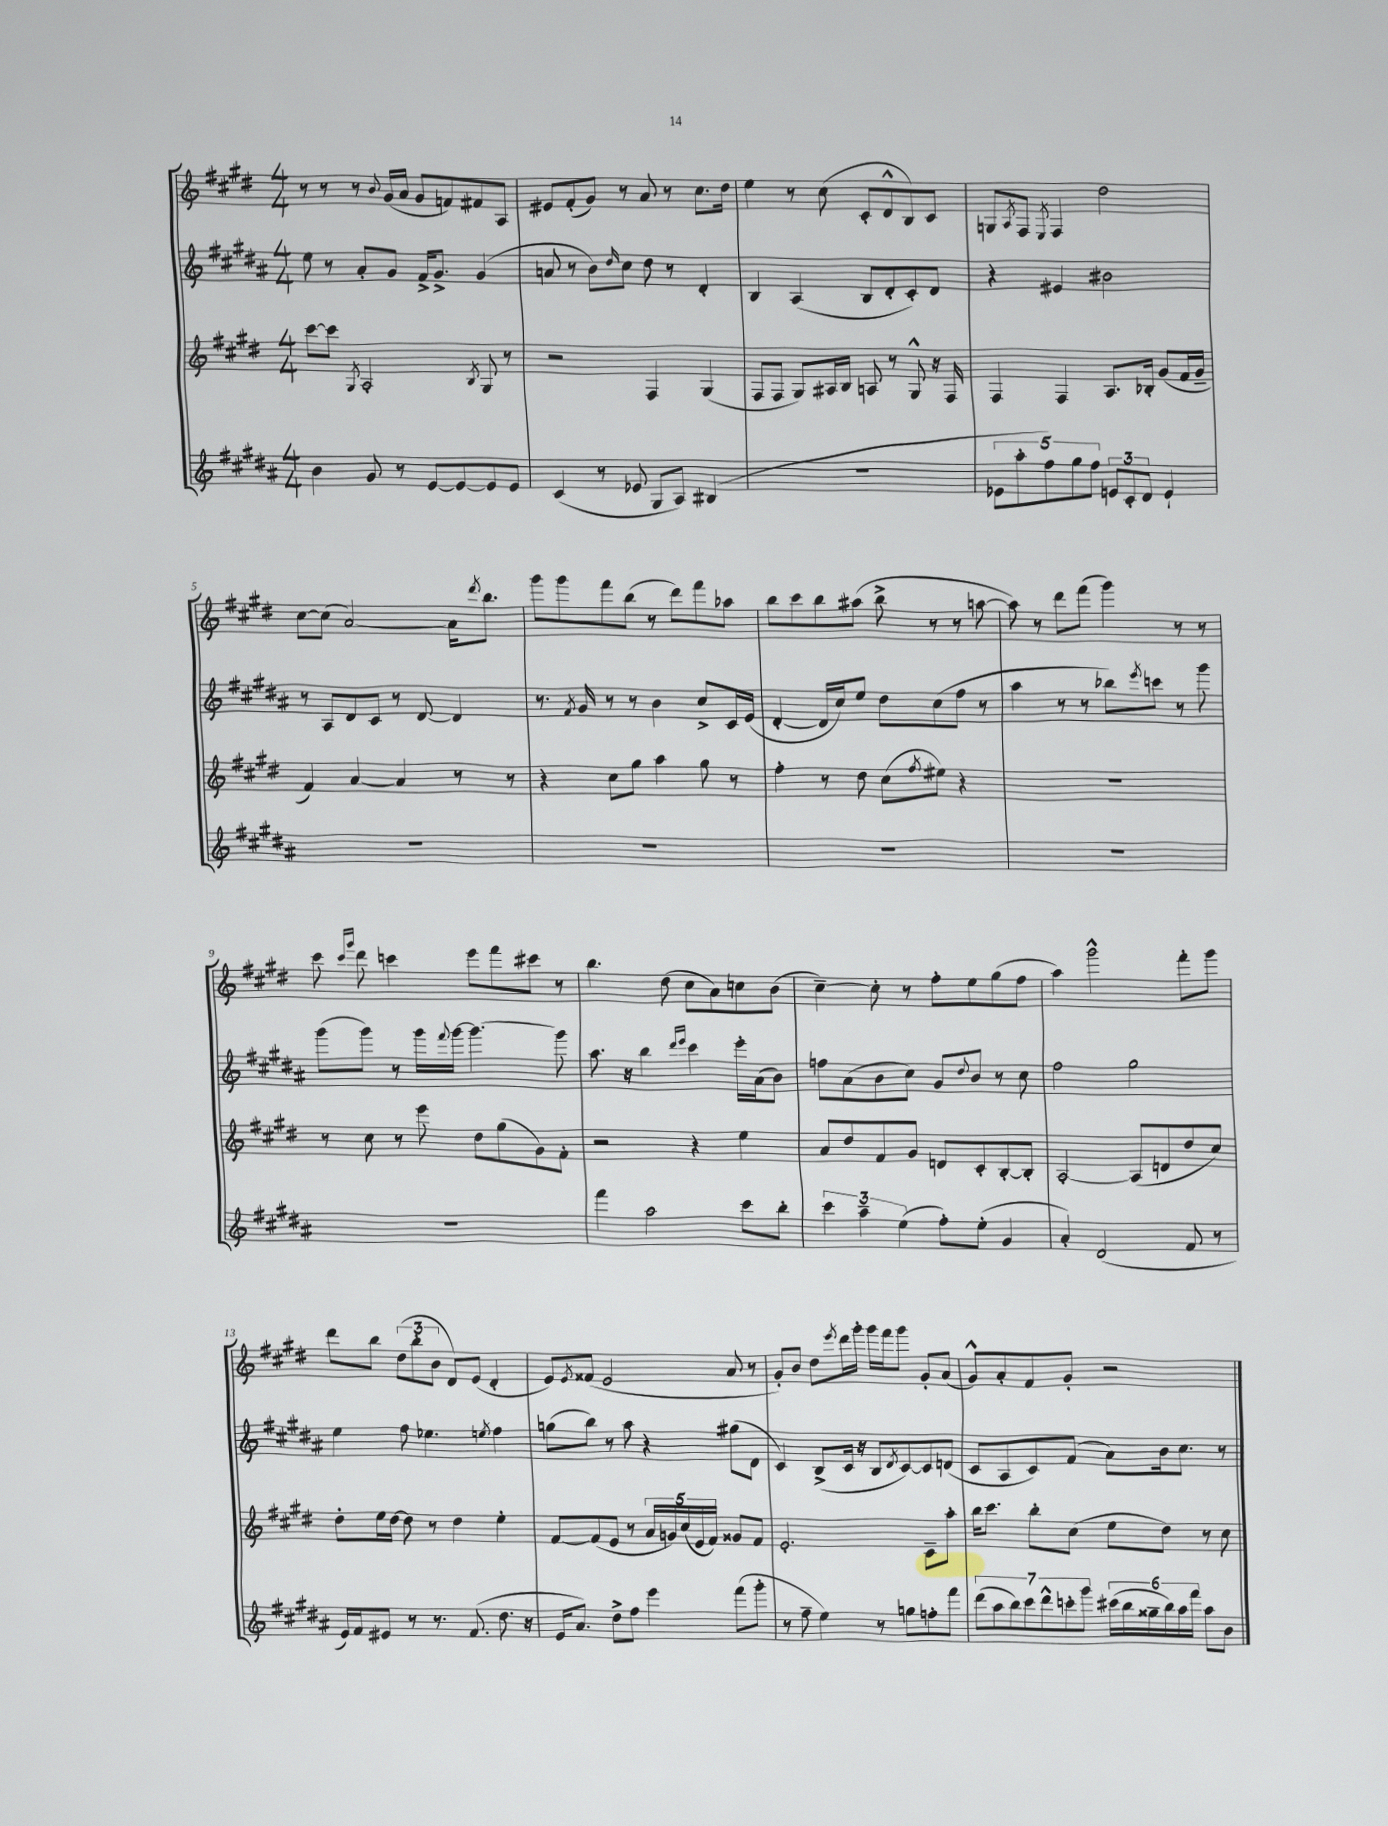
<<
\new StaffGroup <<
\new Staff = "s0" {
    \clef treble \key e \major \numericTimeSignature \time 4/4
    r8 r8 r8 \appoggiatura { b'8 } gis'16( a'16 gis'8 f'8) fis'8 a8 |
    eis'8 fis'8-.( gis'8) r8 a'8 r8 cis''8. dis''16 |
    e''4 r8 cis''8( cis'8-. dis'8-^ b8) cis'8 |
    g8 \acciaccatura { a8 } fis8 \acciaccatura { e8 } fis4 dis''2 |
    cis''8~ cis''8( a'2~) a'16 \acciaccatura { dis'''8 } b''8. |
    gis'''8 gis'''8 fis'''8 b''8( r8 dis'''8) fis'''8 aes''8 |
    b''8 cis'''8 b''8 ais''8( b''8-> r8 r8 a''8~ |
    a''8) r8 dis'''8 fis'''8( gis'''4) r8 r8 |
    cis'''8 \grace { cis'''16 gis'''16 } dis'''8 c'''4 e'''8 fis'''8 cis'''8 r8 |
    b''4. dis''8( cis''8 a'8) c''8 b'8( |
    cis''4~--) cis''8-. r8 fis''8-. e''8 gis''8( fis''8 |
    a''4) gis'''2-^ fis'''8-. gis'''8 |
    dis'''8 b''8 \tuplet 3/2 { dis''8( b''8-. b'8 } dis'8) e'8( dis'4-. |
    e'8) \acciaccatura { e'8 } fisis'8( e'2 a'8 r8 |
    gis'8-.) b'8 dis''8 \acciaccatura { e'''8 } dis'''16 gis'''16-. gis'''16 fis'''16 gis'''8 gis'8-. a'8( |
    gis'8-^) a'8-. fis'8 gis'8-. r2 \bar "|." |
}
\new Staff = "s1" {
    \clef treble \key b \major \numericTimeSignature \time 4/4
    e''8 r8 ais'8-. gis'8 fis'16-> gis'8.-> gis'4( |
    a'8 r8 b'8) \grace { dis''16 } cis''8 dis''8 r8 dis'4-. |
    b4 ais4( b8 dis'8-. cis'8-.) dis'8 |
    r4 eis'4 bis'2 |
    r8 ais8 dis'8 cis'8 r8 dis'8~ dis'4 |
    r8. \acciaccatura { fis'8 } gis'16 r8 r8 b'4 cis''8-> cis'16 e'16( |
    dis'4~-. dis'16 cis''16) e''8 dis''8 cis''8( fis''8 r8 |
    ais''4 r8 r8 bes''8) \acciaccatura { e'''8 } c'''8 r8 gis'''8 |
    gis'''8( gis'''8) r8 gis'''16 \appoggiatura { fis'''8 } gis'''16~ gis'''4.~ gis'''8 |
    ais''8. r16 b''4 \grace { dis'''16 e'''16 } cis'''4 e'''16-. ais'16( b'8) |
    f''8 ais'8( b'8 cis''8) gis'8 \appoggiatura { dis''8 } b'8 r8 cis''8 |
    fis''2 gis''2 |
    e''4 fis''8 ees''4. \acciaccatura { e''8 } fis''4 |
    g''8( b''8) r8 ais''8 r4 gis''8( dis'8 |
    cis'4) b8->( cis'16 r16 b8 \acciaccatura { dis'8 } cis'8~) cis'8 d'8( |
    cis'8 ais8 cis'8) fis'8( ais'8) b'16 cis''8. r8 \bar "|." |
}
\new Staff = "s2" {
    \clef treble \key e \major \numericTimeSignature \time 4/4
    cis'''8~ cis'''8 \acciaccatura { gis8 } a2-. \acciaccatura { b8 } gis8 r8 |
    r2 fis4 gis4( |
    fis8 fis8 gis8) ais16 b16 a8 r8 gis8-^ r16 fis16 |
    fis4 fis4 a8. bes16-. gis'8( fis'16 gis'16-- |
    fis'4) a'4~ a'4 r8 r8 |
    r4 cis''8 gis''8 a''4 gis''8 r8 |
    fis''4-. r8 dis''8 cis''8( \acciaccatura { fis''8 } eis''8) r4 |
    R1 |
    r8 cis''8 r8 e'''8 dis''8 gis''8( gis'8) fis'8-. |
    r2 r4 e''4 |
    a'8 dis''8 fis'8 gis'8 d'8 cis'8-. b8~-. b8-. |
    a2~-. a8( d'8 dis''8 cis''8) |
    dis''8-. e''16 dis''16~ dis''8 r8 dis''4 e''4-. |
    fis'8~ fis'8( e'8 r8 \tuplet 5/4 { a'16 g'16) cis''16( e'16 fis'16) } gisis'8 fis'8 |
    e'2.-. cis'8-- a''8-. |
    b''16 cis'''8. b''8-. cis''8( e''8 dis''8) r8 cis''8 \bar "|." |
}
\new Staff = "s3" {
    \clef treble \key b \major \numericTimeSignature \time 4/4
    b'4 gis'8 r8 e'8~ e'8~ e'8 e'8 |
    cis'4( r8 ees'8 gis8 ais8) bis4( |
    R1 |
    \tuplet 5/4 { ees'8 ais''8-. fis''8) gis''8 fis''8 } \tuplet 3/2 { e'8 cis'8-. dis'8 } e'4-! |
    R1 |
    R1 |
    R1 |
    R1 |
    R1 |
    fis'''4 ais''2 cis'''8 b''8-. |
    \tuplet 3/2 { cis'''4 ais''4-- e''4( } fis''8-.) e''8-.( gis'4 |
    ais'4-.) dis'2( fis'8 r8 |
    e'16) fis'16 eis'8 r8 r8. fis'8.( dis''8. r16 |
    e'16 ais'8.) dis''8-> fis''8 e'''4 fis'''8( gis'''8-. |
    r8 fis''8-- e''4) r8 g''8 f''8-. fis'''8 |
    \tuplet 7/4 { dis'''8( ais''8 b''8) cis'''8 dis'''8-^ c'''8-. gis'''8 } \tuplet 6/4 { cis'''16( b''16 gisis''16-- b''16) ais''16 fis'''16 } ais''8 b'8 \bar "|." |
}
>>
>>
